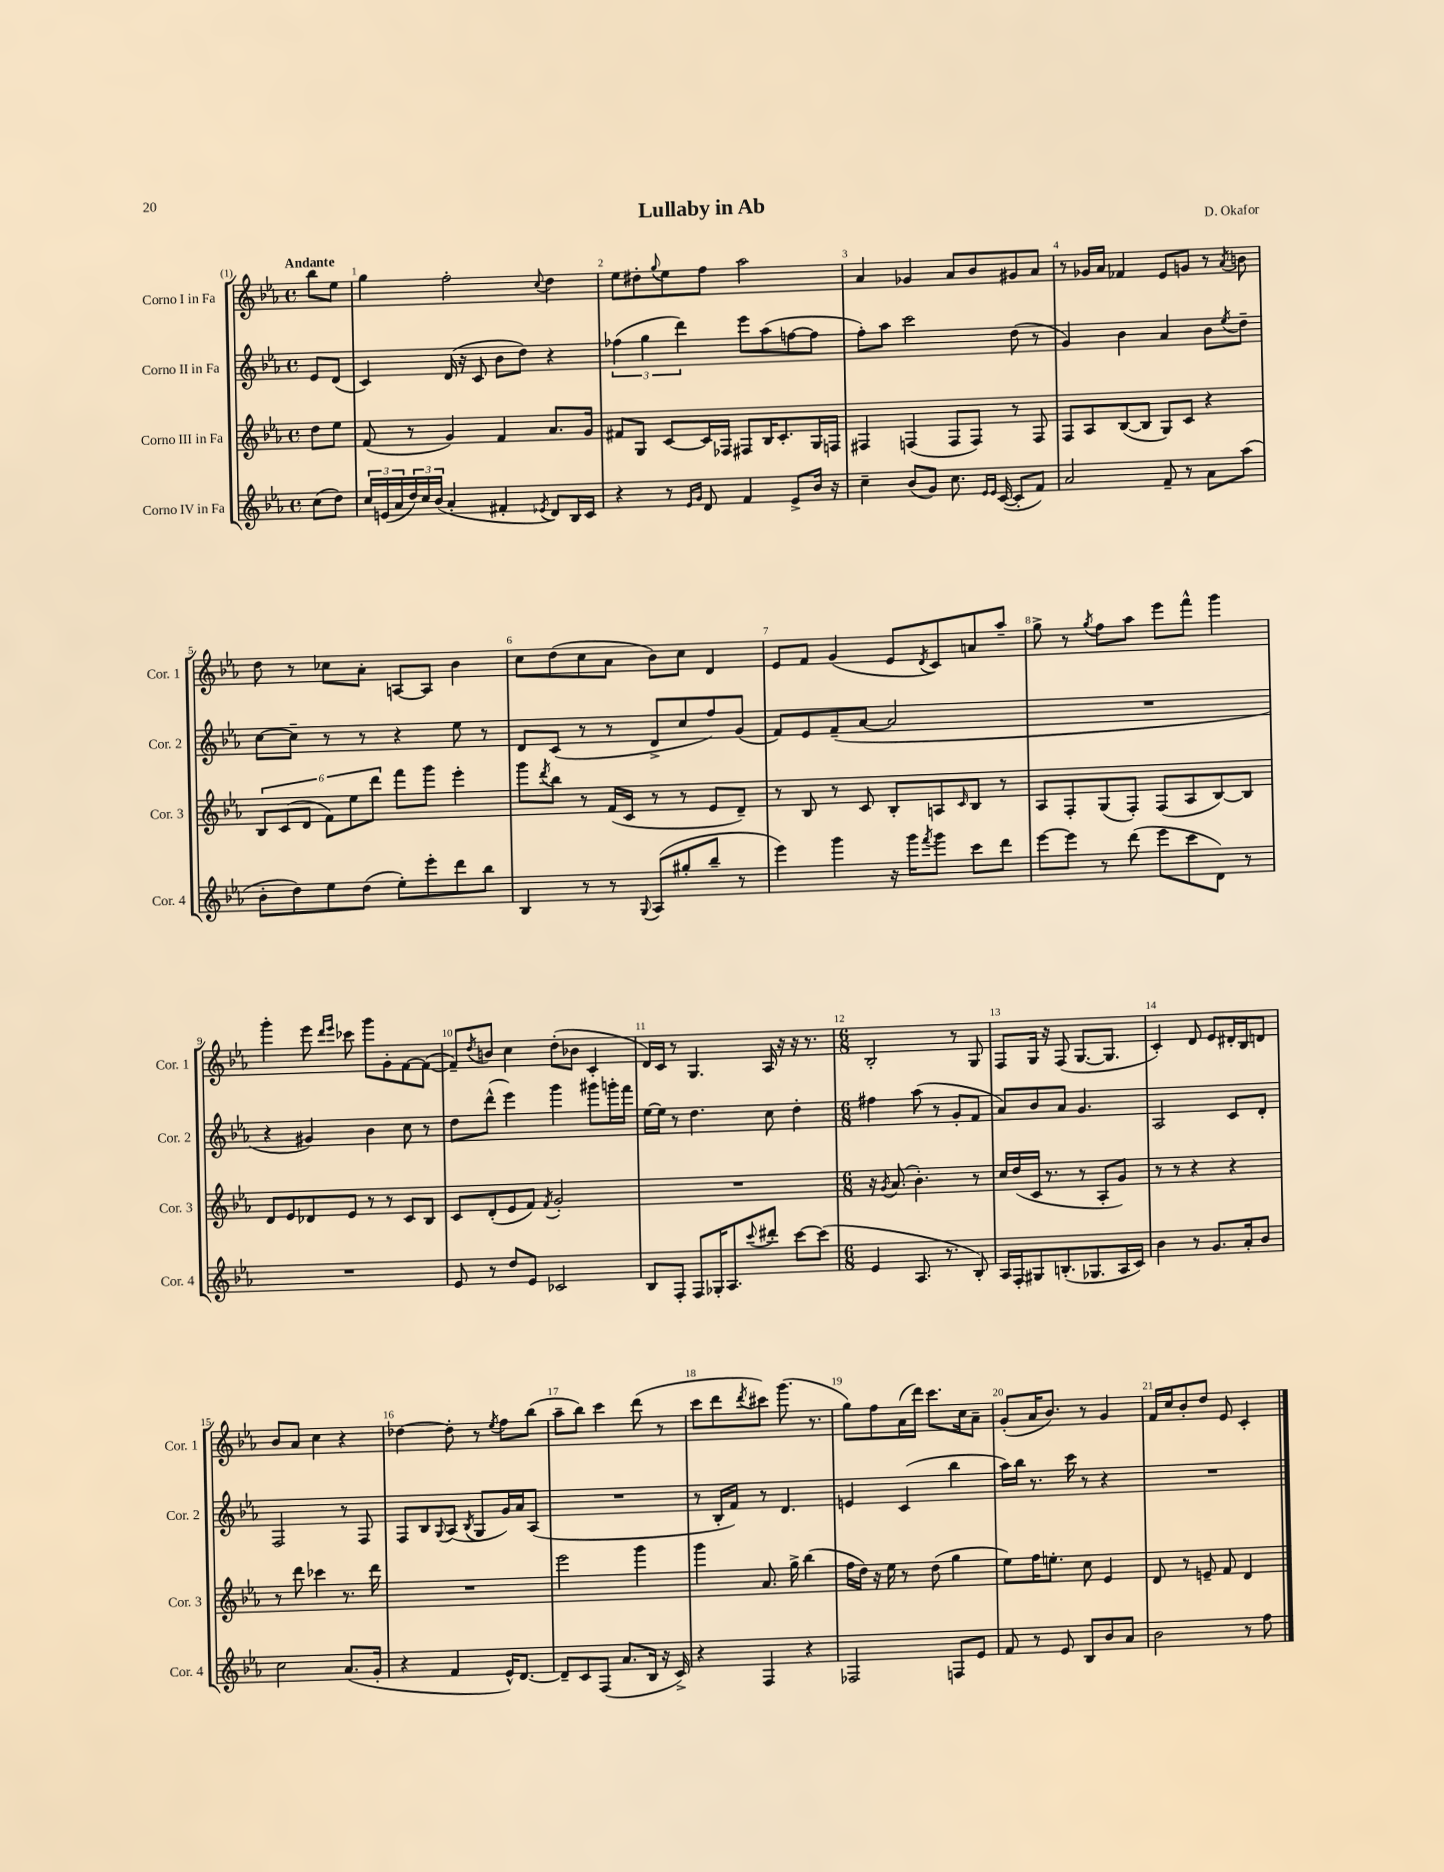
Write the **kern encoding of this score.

**kern	**kern	**kern	**kern
*staff4	*staff3	*staff2	*staff1
*clefG2	*clefG2	*clefG2	*clefG2
*k[b-e-a-]	*k[b-e-a-]	*k[b-e-a-]	*k[b-e-a-]
*M4/4	*M4/4	*M4/4	*M4/4
*met(c)	*met(c)	*met(c)	*met(c)
(8cc\L	8dd\L	8e-/L	8bb-\L
8dd\J)	8ee-\J	(8d/J	8ee-\J
=	=	=	=
24cc/LL	(8f/	4c/)	4gg\
(24e/	.	.	.
24a-/	.	.	.
24dd/)	8r	.	.
24cc/	.	.	.
(24b-/JJ	.	.	.
4a-'/	4g/)	(16d/	2ff'\
.	.	16r	.
.	.	8c/	.
4f#'/	4f/	8b-\L	.
.	.	8dd\J)	.
8qe-/	.	.	8qqcc/
8d/L)	8.a-/L	4r	4dd\
16B-/L	.	.	.
16c/JJ	16g/Jk	.	.
=	=	=	=
4r	8f#/L	(6ff-\	8ee-\L
.	8G/J	.	8dd#'\
.	.	6gg\	.
.	.	.	8qqgg/
8r	[8c/L	.	8ee-\
.	.	6ddd\)	.
16qqe-/LL	.	.	.
16qqg/JJ	.	.	.
8d/	16c/]L	.	8ff\J
.	16F-/JJ	.	.
4f/	8F#/L	8eee-\L	2aa-\
.	16B-/K	(8aa-\	.
.	8.c'/	.	.
8e-^/L	.	[8ff\	.
16b-/Jk	16G/L	8ff\]J	.
16r	16F/JJ	.	.
=	=	=	=
4cc~\	4F#/	8ff'\L)	4a-/
.	.	8aa-\J	.
(8b-/L	(4F/	2ccc\	4g-/
8g/J)	.	.	.
8.cc\	8F/L	.	8a-/L
.	8F/J)	.	8b-/
16qqe-/LL	.	.	.
16qqe-/JJ	.	.	.
([16c/	.	.	.
8c'/]L	8r	(8dd\	8g#/
8f/J)	8F/	8r	8a-/J
=	=	=	=
2a-/	8F/L	4g/)	8r
.	8A-/	.	16g-/LL
.	.	.	16a-/JJ
.	([8B-/	4b-\	4f-/
.	8B-/]J	.	.
8f~/	8G/L)	4a-/	8e-/L
8r	8c/J	.	8g/J
8a-\L	4r	8b-\L	8r
.	.	8qee-/	8qa-/
(8aa-\J	.	8dd~\J	8b\
=	=	=	=
8b-'\L	12B-/L	[8cc\L	8dd\
.	(12c/	.	.
8dd\)	.	8cc~\]J	8r
.	12d/J	.	.
8ee-\	12f\L)	8r	8cc-\L
.	12ee-\	.	.
(8dd\J	.	8r	8a-'\J
.	12ddd\J	.	.
8ee-'\L)	8fff\L	4r	[8A/L
8eee-'\	8ggg\J	.	8A/]J
8ddd\	4eee-'\	8ee-\	4b-\
8bb-\J	.	8r	.
=	=	=	=
4B-/	8ggg\L	8d/L	8cc\L
.	8qddd/	.	.
.	8bb-\J	(8c/J	(8dd\
8r	8r	8r	8cc\
8r	(16f/LL	8r	8a-\J
.	16c/JJ	.	.
8qqG/	.	.	.
(8A-/L	8r	8d^/L	8b-\L)
8gg#'/	8r	8cc/	8cc\J
8bb-~/J	8e-/L	8ff/)	4d/
8r	8d~/J)	(8g/J	.
=	=	=	=
4eee-\)	8r	8f/L)	8e-/L
.	8B-/	8e-/	8f/J
4ggg\	8r	(8f~/	(4g/
.	8c/	[8a-/J	.
16r	8B-'/L	2a-/]	8e-/L
16ggg\LK	.	.	.
8qfff/	.	.	8qd/
8ggg\J	8A/	.	8c/)
.	16qqc/	.	.
8ccc\L	8B-/J	.	8a/
8ddd\J	8r	.	8aa-~/J
=	=	=	=
[8eee-\L	8A-/L	1r	8gg^\
8eee-\]J	8F'/	.	8r
.	.	.	8qgg/
8r	(8G/	.	8ff\L
(8ddd\	8F'/J)	.	8aa-\J
8eee-\L	(8F/L	.	8eee-\L
8ccc\	8A-/	.	8fff^^\J
8d\J)	[8B-/)	.	4ggg\
8r	8B-/]J	.	.
=	=	=	=
1r	8d/L	4r	4ggg'\
.	8e-/	.	.
.	8d-/	4g#/)	8eee-\
.	.	.	16qqddd/LL
.	.	.	16qqeee-/JJ
.	8e-/J	.	8ccc-\
.	8r	4b-\	8ggg\L
.	8r	.	8g'\
.	8c/L	8cc\	[8f\
.	8B-/J	8r	(8f\_J
=	=	=	=
8e-/	8c/L	8dd\L	8f~/]L)
.	.	.	8qdd/
8r	(8d'/	(8ddd^^\J	8b/J
8dd/L	8e-/	4eee-\)	4cc\
8e-/J	8f/J)	.	.
.	8qf/	.	.
2c-/	2g'/	4ggg\	(8dd'\L
.	.	.	8b-\J
.	.	8ggg#\L	4c'/
.	.	16ggg'\L	.
.	.	16fff\JJ	.
=	=	=	=
8B-/L	1r	[16ee-\LL	16d/LL)
.	.	16ee-\]JJ	16c/JJ
8F'/J	.	8r	8r
8F/L	.	4.dd\	4.G/
16G-'/K	.	.	.
8.A-/	.	.	.
8qqccc/	.	.	.
8ddd#'/J	.	8cc\	16A-/
.	.	.	16r
[8ccc\L	.	4dd'\	16r
.	.	.	8.r
(8ccc\]J	.	.	.
=	=	=	=
*M6/8	*M6/8	*M6/8	*M6/8
4e-/	16r	4ff#\	2B-'/
.	8qg/	.	.
.	(8.a-/	.	.
8.A-/	4.b-'\)	(8aa-\	.
.	.	8r	.
8.r	.	.	.
.	.	8g'/L	8r
8B-'/)	8r	8f/J	8G/
=	=	=	=
16A-/LL	16cc/LL	8a-/L)	8F/L
16F'/J	(16dd/	.	.
8G#/	16c/JJ	8b-/	16G/Jk
.	8.r	.	16r
(8.B'/	.	8a-/J	(8F/
.	8r	4.g/	[8.G/L
8.G-/	.	.	.
.	8A-'/L	.	.
.	.	.	8.G/]J
16A-/L	8g/J)	.	.
16c/JJ)	.	.	.
=	=	=	=
4b-\	8r	2A-/	4c'/)
.	8r	.	.
8r	4r	.	8d/
8.g/L	.	.	8e-/L
.	4r	8c/L	16d#'/L
16a-'/k	.	.	16B-/J
8b-/J	.	8d'/J	8d/J
=	=	=	=
2cc\	8r	2F/	8b-/L
.	8ddd\	.	8a-/J
.	4ccc-\	.	4cc\
(8.a-/L	8.r	8r	4r
.	.	8F/	.
16g'/Jk	16ddd\	.	.
=	=	=	=
4r	2.r	8F/L	[4dd-\
.	.	8B-/	.
.	.	8qqG/	.
4f/	.	(8A-/J	8dd-'\]
.	.	8qB-/	.
.	.	8G/L	8r
.	.	.	8qee-/
16e-^^/LK)	.	16g/L)	8ff\L
[8.d/J	.	16a-/J	.
.	.	(8A-/J	(8bb-\J
=	=	=	=
8d~/]L	2eee-\	2.r	8aa-~\L
8c/	.	.	8bb-\J)
(8F/J	.	.	4ccc\
8.a-/L	.	.	.
.	4ggg\	.	(8ddd\
16B-/Jk	.	.	.
16r	.	.	8r
16c^/)	.	.	.
=	=	=	=
4r	4ggg\	8r	8ccc\L
.	.	16B-'/LL	8ddd\
.	.	16f/JJ)	.
.	.	.	8qddd/
4F/	8.a-/	8r	8ccc#\J)
.	.	4.d/	(8.ggg\
.	16gg^\	.	.
4r	(4bb-\	.	.
.	.	.	8.r
=	=	=	=
2F-/	16ff\LL	4e/	8gg\L)
.	16dd\JJ)	.	.
.	16r	.	8ff\
.	16ee-\	.	.
.	8r	(4c/	(16a-\L
.	.	.	16ddd\JJ)
.	(8dd\	.	8.ccc\L
8F/L	4gg\	4bb-\	.
.	.	.	16cc\k
8e-/J	.	.	8a-~\J
=	=	=	=
8f/	8ee-\L)	16aa-\LL)	(8g'/L
.	.	16bb-\JJ	.
8r	16ff\K	8.r	16a-/K
.	8.ee'\J	.	8.b-/J)
8e-/	.	.	.
.	.	16ccc\	.
8B-/L	8cc\	8r	8r
8b-/	4e-/	4r	4g/
8a-/J	.	.	.
=	=	=	=
2b-\	8d/	2.r	16f/LL
.	.	.	16cc/J
.	8r	.	8b-'/
.	8e~/	.	8dd/J
.	8f/	.	8e-/
8r	4d/	.	4c'/
8ff\	.	.	.
==	==	==	==
*-	*-	*-	*-
